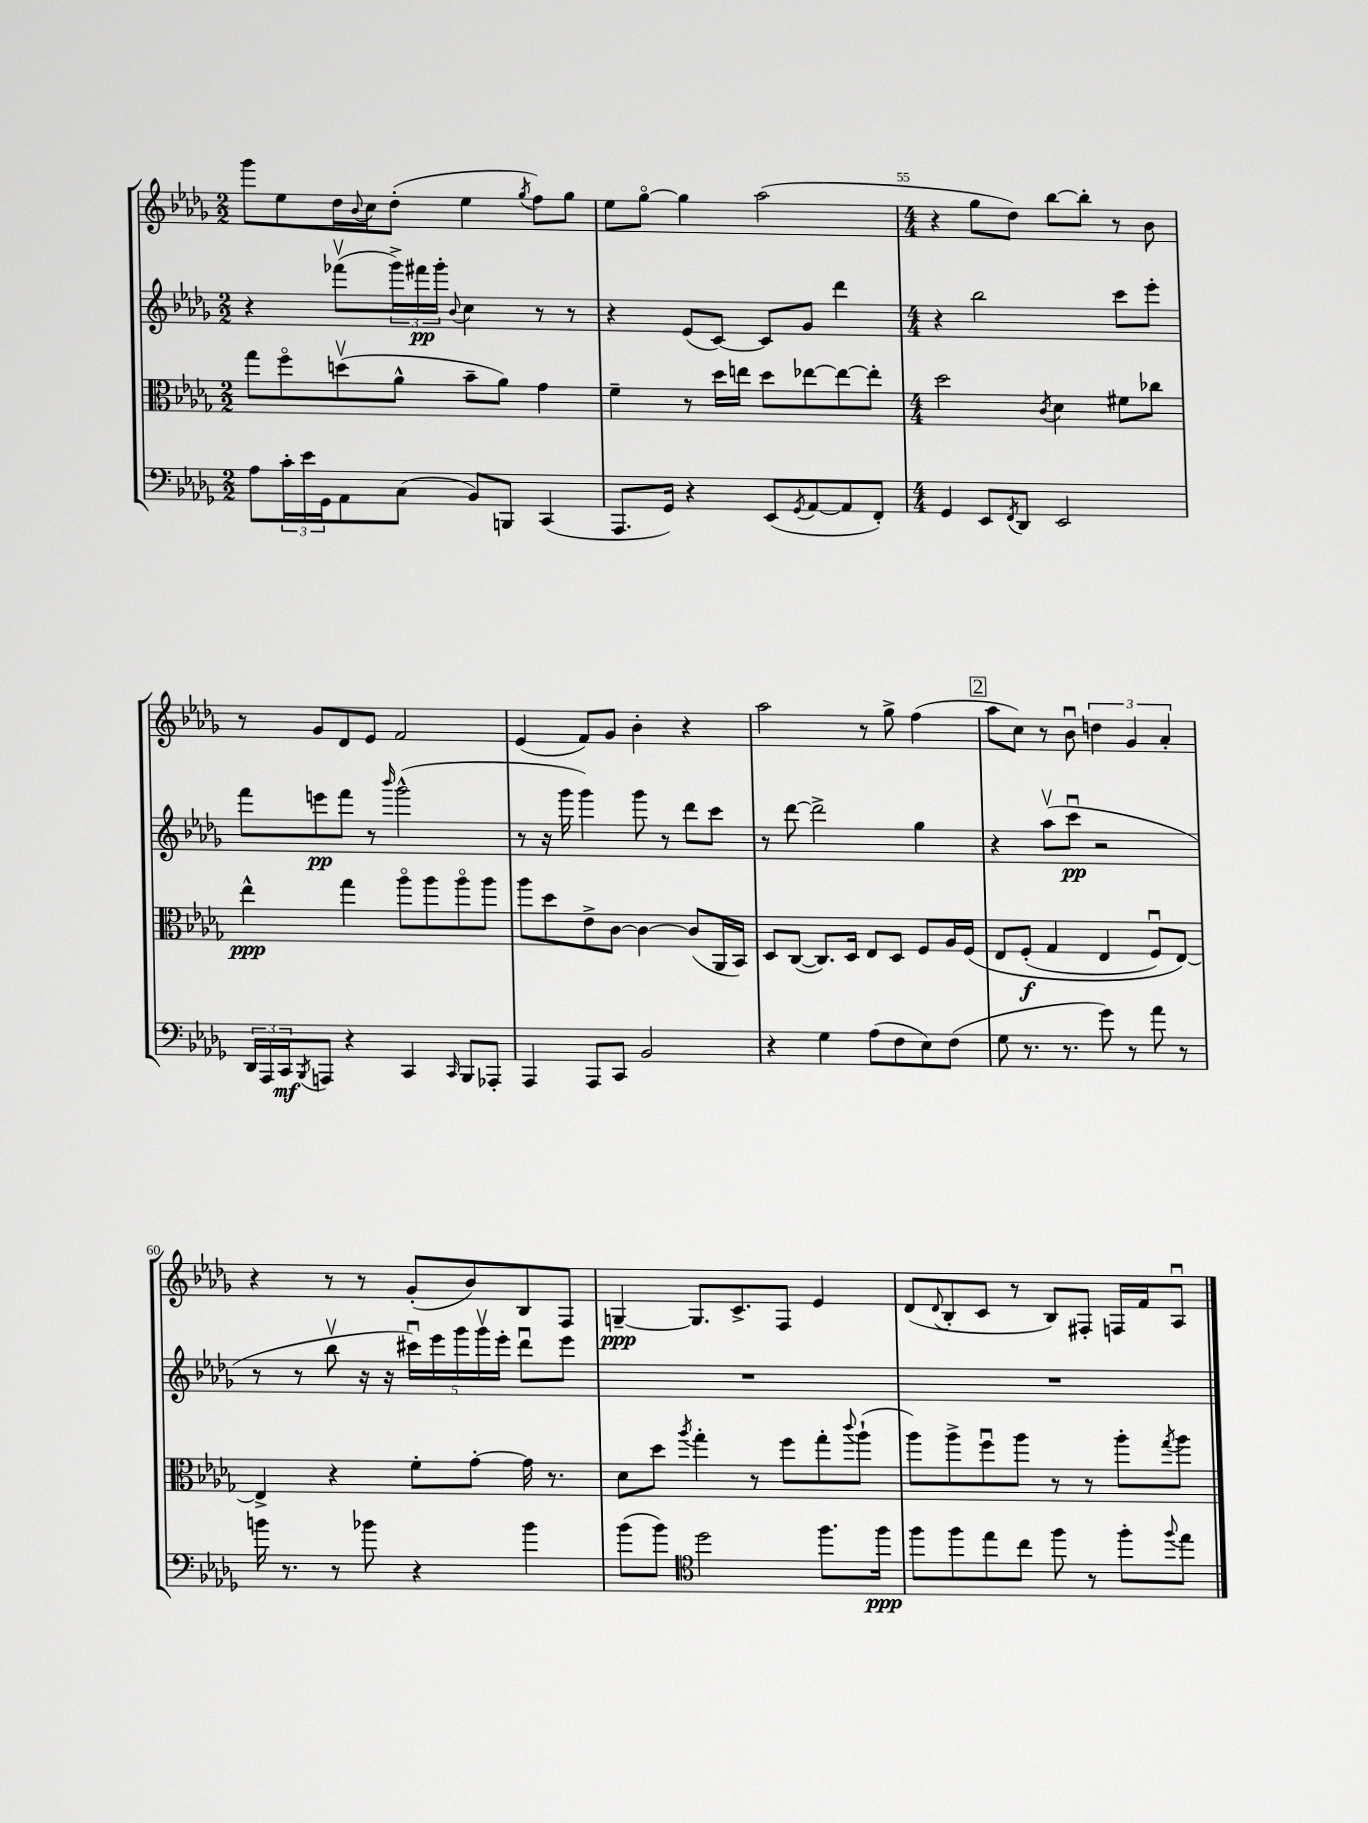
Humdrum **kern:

**kern	**kern	**kern	**kern
*staff4	*staff3	*staff2	*staff1
*clefF4	*clefC3	*clefG2	*clefG2
*k[b-e-a-d-g-]	*k[b-e-a-d-g-]	*k[b-e-a-d-g-]	*k[b-e-a-d-g-]
*M2/2	*M2/2	*M2/2	*M2/2
8A-\L	8gg-\L	4r	8ggg-\L
24c'\L	8ffo\	.	8ee-\
24e-\	.	.	.
24GG-\J	.	.	.
8AA-\	(8ddv\	(8fff-v\L	16dd-\L
.	.	.	8qqb-/
.	.	.	16cc\J
(8C\J	8a-^^\J	24ggg-^\L)	(8dd-'\J
.	.	24fff#\	.
.	.	24ggg-'\JJ	.
.	.	8qqb-/	.
8BB-/L)	8b-~\L	4cc\	4ee-\
8BBB/J	8a-\J)	.	.
.	.	.	8qgg-/
(4CC/	4g-\	8r	8ff\L)
.	.	8r	8gg-\J
=	=	=	=
8.AAA-/L	4f~\	4r	8ee-\L
.	.	.	[8gg-o\J
16GG-/Jk)	.	.	.
4r	8r	(8e-/L	4gg-\]
.	16dd-\LL	[8c/J)	.
.	16ee\JJ	.	.
(8EE-/L	8dd-\L	8c/]L	(2aa-\
8qGG-/	.	.	.
[8AA-/	[8ee-\	8g-/J	.
8AA-/]	8ee-\_	4ddd-\	.
8FF'/J)	8ee-'\]J	.	.
=	=	=	=
*M4/4	*M4/4	*M4/4	*M4/4
4GG-/	2dd-\	4r	4r
8EE-/L	.	2bb-\	8gg-\L
8qFF/	.	.	.
8DD-/J	.	.	8dd-\J)
.	8qc/	.	.
2EE-/	4d-\	.	[8bb-\L
.	.	.	8bb-'\]J
.	8f#\L	8ccc\L	8r
.	8cc-\J	8eee-'\J	8b-\
=	=	=	=
24DD-/LL	4ee-^^\	8fff\L	8r
24AAA-/	.	.	.
24CC/J	.	.	.
8qBBB-/	.	.	.
8AAA/J	.	8eee\	8g-/L
4r	4gg-\	8fff\J	8d-/
.	.	8r	8e-/J
.	.	16qqbbb-/	.
4CC/	8aa-o\L	(2ggg-^^\	2f/
.	8aa-\	.	.
16qqCC/	.	.	.
8BBB-/L	8aa-o\	.	.
8AAA-'/J	8aa-\J	.	.
=	=	=	=
4AAA-/	8aa-\L	8r	(4e-/
.	8dd-\	16r	.
.	.	16ggg-\	.
8AAA-/L	8e-^\	4ggg-\)	8f/L)
8CC/J	[8c\J	.	8g-/J
2BB-/	4c\_	8ggg-\	4b-'\
.	.	8r	.
.	(8c/]L	8ddd-\L	4r
.	16AA-/L	8ccc\J	.
.	16BB-/JJ)	.	.
=	=	=	=
4r	8D-/L	8r	2aa-\
.	([8C/J	[8ddd-\	.
4G-\	8.C/]L)	2ddd-^\]	.
.	16D-/Jk	.	.
(8A-\L	8E-/L	.	8r
8F\	8D-/J	.	8gg-^\
8E-\)	8F/L	4gg-\	(4ff\
(8F\J	16A-/L	.	.
.	&(16F/JJ	.	.
=	=	=	=
8G-\	8E-/L	4r	8aa-\L
8.r	(8F'/J	.	8cc\J)
.	4G-/	(8aa-v\L	8r
8.r	.	.	.
.	.	8cccu\J	8b-u\
8g-\)	4E-/	2r	6dd\
8r	.	.	.
.	.	.	6g-/
8a-\	8Fu/L)	.	.
.	.	.	6a-'/
8r	[8E-/J&)	.	.
=	=	=	=
16b\	4E-^/]	8r	4r
8.r	.	.	.
.	.	8r	.
8r	4r	8bb-v\	8r
8b-\	.	16r	8r
.	.	16r	.
4r	8f'\L	20ccc#u\LL)	(8g-'/L
.	.	20eee-\	.
.	.	20ggg-\	.
.	[8g-'\J	.	8b-/)
.	.	20ggg-v\	.
.	.	20eee-'\JJ	.
4b-\	16g-\]	8ddd-u\L	8B-/
.	8.r	.	.
.	.	8eee-\J	8F/J
=	=	=	=
(8b-\L	8d-\L	1r	[4G~/
8b-\J)	8dd-\J	.	.
*clefC4	*	*	*
.	8qaa-/	.	.
2dd-\	4gg-'\	.	8.G/]L
.	.	.	8.c^/
.	8r	.	.
.	8ff\L	.	8F/J
8.ff\L	8gg-'\	.	4e-/
.	8qqccc/	.	.
.	(8aa-`\J	.	.
16ff\Jk	.	.	.
=	=	=	=
8ff\L	8aa-\L)	1r	(8d-/L
.	.	.	8qqd-/
8ff\	8aa-^\	.	8B-'/
8ee-\	8ffu\	.	8c/J
8cc\J	8aa-\J	.	8r
8ff\	8r	.	8B-/L)
8r	8r	.	8F#'/J
8ff'\L	8aa-'\L	.	16F/LL
.	.	.	16f/J
8qqff/	8qgg-/	.	.
8ee-\J	8aa-\J	.	8A-u/J
==	==	==	==
*-	*-	*-	*-
